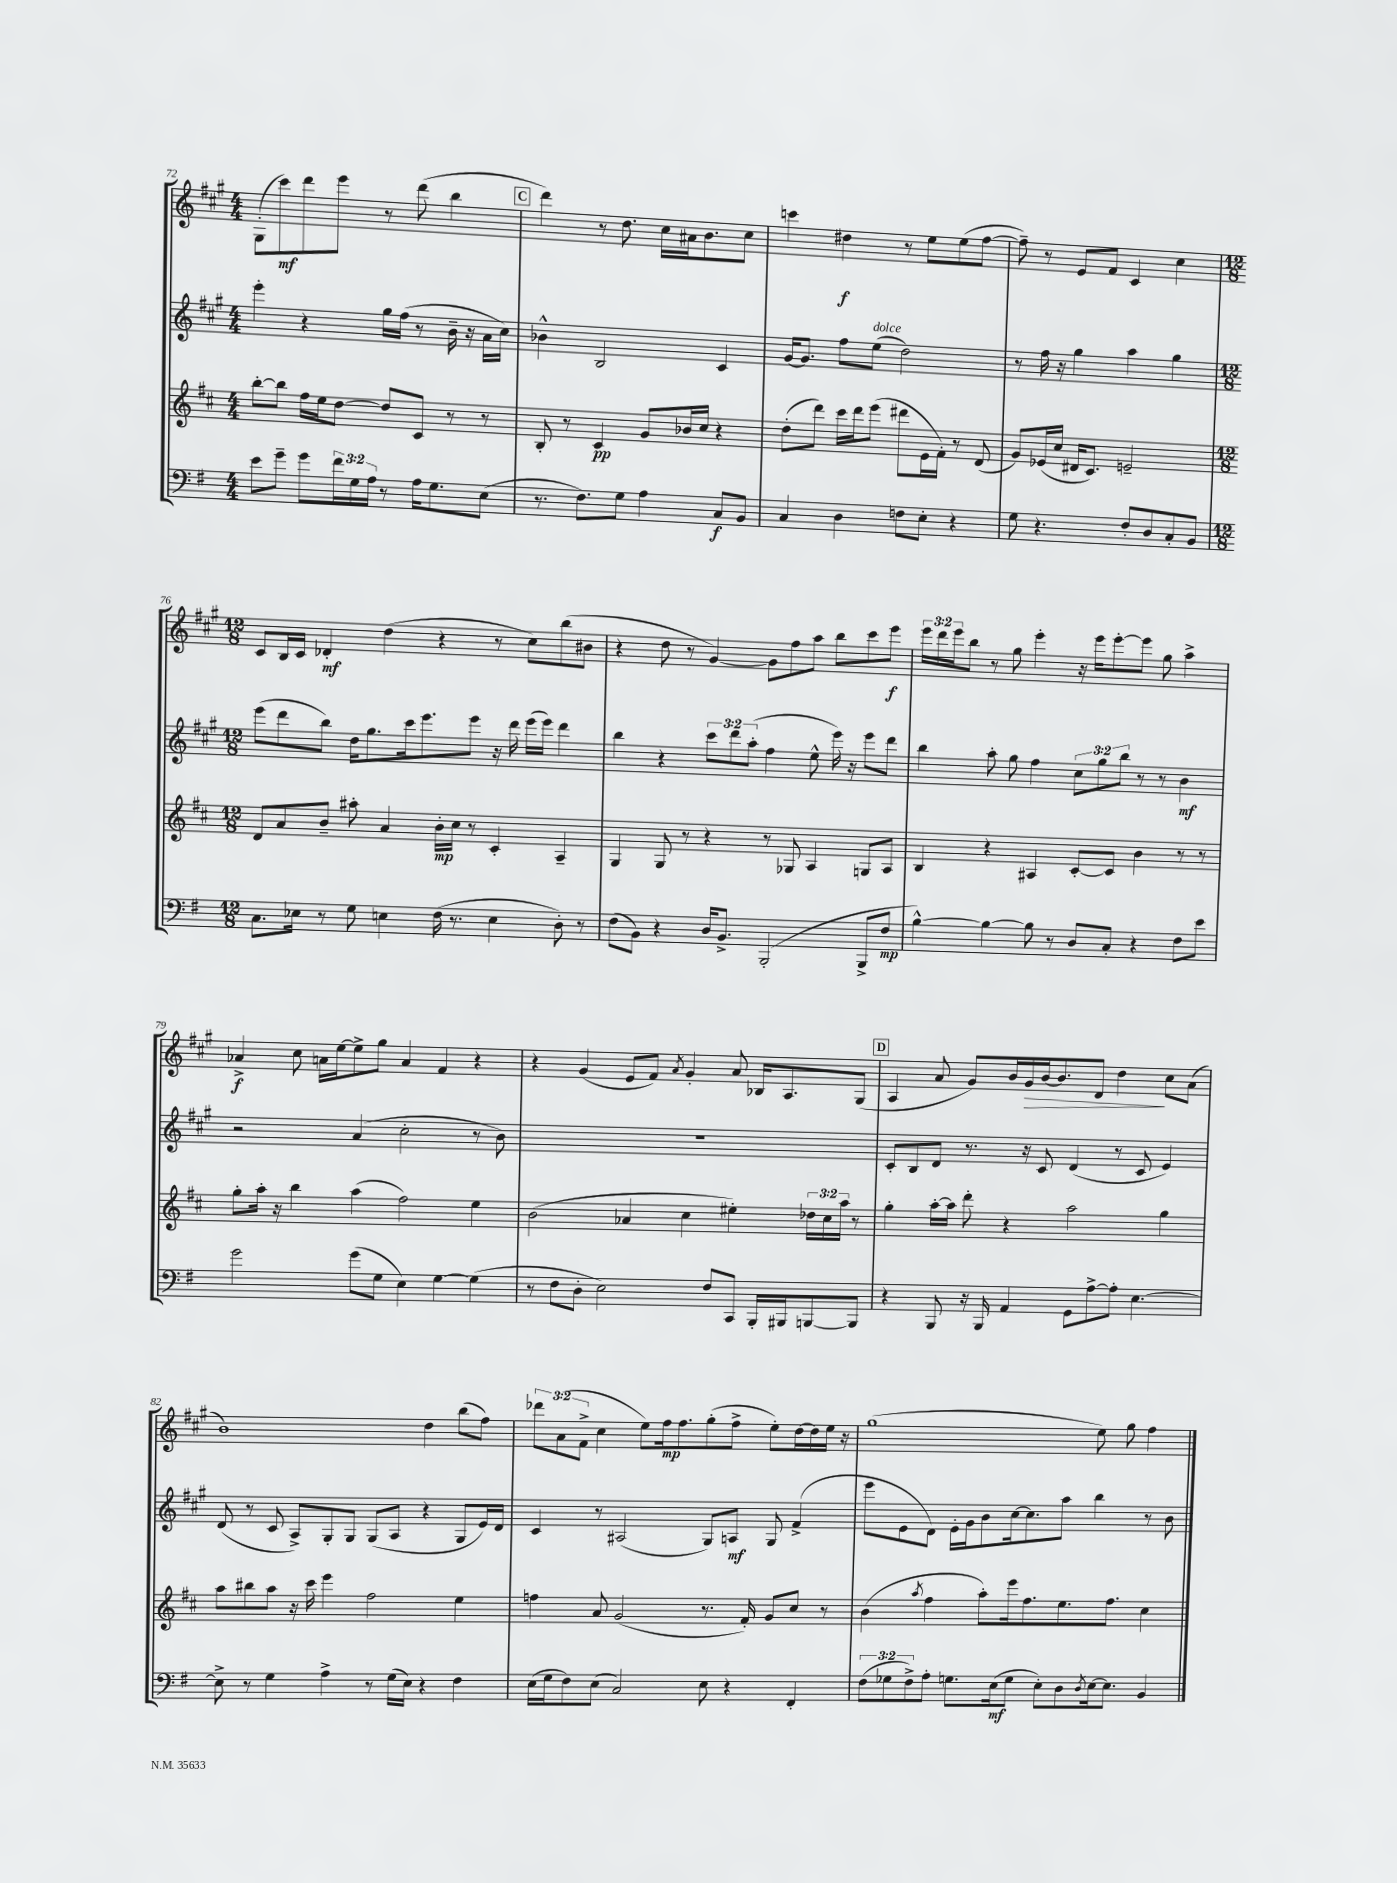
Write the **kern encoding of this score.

**kern	**dynam	**kern	**dynam	**kern	**dynam	**kern	**dynam
*part4	*part4	*part3	*part3	*part2	*part2	*part1	*part1
*staff4	*staff4	*staff3	*staff3	*staff2	*staff2	*staff1	*staff1
*clefF4	*	*clefG2	*	*clefG2	*	*clefG2	*
*k[f#]	*	*k[f#c#]	*	*k[f#c#g#]	*	*k[f#c#g#]	*
*M4/4	*	*M4/4	*	*M4/4	*	*M4/4	*
=72	=72	=72	=72	=72	=72	=72	=72
8e\L	.	[8bb'\L	.	4eee'\	.	(8G#'\L	.
8g~\J	.	8bb\J]	.	.	.	8ccc#\)	mf
8g\L	.	16ff#\LL	.	4r	.	8ddd\	.
.	.	16ee\J	.	.	.	.	.
24f#\L	.	[8dd\J	.	.	.	8eee\J	.
24G\	.	.	.	.	.	.	.
24A\JJ	.	.	.	.	.	.	.
8r	.	8dd/L]	.	16gg#\LL	.	8r	.
.	.	.	.	(16ff#\JJ	.	.	.
16A\KL	.	8c#/J	.	8r	.	(8ddd\	.
8.G\	.	.	.	.	.	.	.
.	.	8r	.	16b~\	.	4bb\	.
.	.	.	.	16r	.	.	.
(8E\J	.	8r	.	16a\LL	.	.	.
.	.	.	.	16cc#\JJ)	.	.	.
!!LO:REH:place=s1:t=C
=73	=73	=73	=73	=73	=73	=73	=73
8.r	.	8B'/	.	4b-X^^\	.	4ddd\)	.
.	.	8r	.	.	.	.	.
8.F#\L)	.	.	.	.	.	.	.
.	.	4c#/	pp	2B/	.	8r	.
8G\J	.	.	.	.	.	8.dd\	.
4A\	.	8g/L	.	.	.	.	.
.	.	.	.	.	.	16cc#\LL	.
.	.	16b-X/L	.	.	.	16a#X\J	.
.	.	16cc#/JJ	.	.	.	8.b\	.
8C/L	f	4r	.	4c#/	.	.	.
8BB/J	.	.	.	.	.	8cc#\J	.
=74	=74	=74	=74	=74	=74	=74	=74
4C/	.	(8dd'\L	.	[16g#/KL	.	4cccn\	.
.	.	.	.	8.g#/J]	.	.	.
.	.	8ddd\J)	.	.	.	.	.
4D\	.	16ccc#\LL	.	8ff#\L	.	4dd#X\	f
.	.	16ddd\J	.	.	.	.	.
!	!	!	!	!LO:TX:a:i:t=dolce	!	!	!
.	.	(8eee\J	.	(8ee\J	.	.	.
8Fn\L	.	8ddd#X\L	.	2dd\)	.	8r	.
8E'\J	.	16e\L	.	.	.	8ee\L	.
.	.	16f#'\JJ)	.	.	.	.	.
4r	.	8r	.	.	.	(8ee\	.
.	.	(8d/	.	.	.	[8ff#\J	.
=75	=75	=75	=75	=75	=75	=75	=75
8G\	.	8g/L)	.	8r	.	8ff#~\])	.
4.r	.	(16e-X/L	.	16ff#\	.	8r	.
.	.	16cc#/JJ	.	16r	.	.	.
.	.	16d#X/KL	.	4gg#\	.	8e/L	.
.	.	8.c#/J)	.	.	.	.	.
.	.	.	.	.	.	8f#/J	.
8F#'/L	.	2en~/	.	4aa\	.	4c#/	.
8D/	.	.	.	.	.	.	.
8C'/	.	.	.	4gg#\	.	4cc#\	.
8BB/J	.	.	.	.	.	.	.
!!LO:LB:g=z
=76	=76	=76	=76	=76	=76	=76	=76
*M12/8	*	*M12/8	*	*M12/8	*	*M12/8	*
8.C\L	.	8d/L	.	(8eee\L	.	8c#/L	.
.	.	8a/	.	8ddd\	.	16B/L	.
16E-X\Jk	.	.	.	.	.	16c#/JJ	.
8r	.	8b~/J	.	8bb\J)	.	4d-X'/	mf
8G\	.	8aa#X'\	.	16dd\KL	.	.	.
.	.	.	.	8.gg#\	.	.	.
4En\	.	4a/	.	.	.	(4dd\	.
.	.	.	.	16ccc#\k	.	.	.
.	.	.	.	8.eee\	.	.	.
(16F#\	.	16b'\LL	mp	.	.	4r	.
8.r	.	16cc#\JJ	.	.	.	.	.
.	.	8r	.	8eee\J	.	.	.
4E\	.	4c#'/	.	16r	.	8r	.
.	.	.	.	16ddd\	.	.	.
.	.	.	.	(16eee\LL	.	8cc#\L)	.
.	.	.	.	16eee\JJ)	.	.	.
8D'\)	.	4A~/	.	4ddd\	.	(8bb\	.
8r	.	.	.	.	.	8b#X\J	.
=77	=77	=77	=77	=77	=77	=77	=77
(8F#\L	.	4G/	.	4bb\	.	4r	.
8BB\J)	.	.	.	.	.	.	.
4r	.	8G/	.	4r	.	8dd\	.
.	.	8r	.	.	.	8r	.
16D/KL	.	4r	.	12ccc#\L	.	[4g#/)	.
8.BB^/J	.	.	.	.	.	.	.
.	.	.	.	12ddd\	.	.	.
.	.	.	.	(12aa'\J	.	.	.
(2BBB'/	.	8r	.	4ff#\	.	8g#\L]	.
.	.	8G-X/	.	.	.	8ff#\	.
.	.	4A/	.	8ee^^\	.	8aa\J	.
.	.	.	.	16eee\)	.	8bb\L	.
.	.	.	.	16r	.	.	.
8BBB^/L	.	8Gn/L	.	8eee\L	.	8ccc#\	.
8F#/J	mp	8A/J	.	8ddd\J	.	8eee\J	f
=78	=78	=78	=78	=78	=78	=78	=78
[4B^^\)	.	4B/	.	4bb\	.	24eee\LL	.
.	.	.	.	.	.	24ddd\	.
.	.	.	.	.	.	24eee\J	.
.	.	.	.	.	.	8bb\J	.
4B\_	.	4r	.	8aa'\	.	8r	.
.	.	.	.	8gg#\	.	8gg#\	.
8B\]	.	4A#X/	.	4ff#\	.	4eee'\	.
8r	.	.	.	.	.	.	.
8D/L	.	[8c#'/L	.	12cc#\L	.	16r	.
.	.	.	.	.	.	16eee\KL	.
.	.	.	.	12gg#\	.	.	.
8C'/J	.	8c#/J]	.	.	.	[8eee'\	.
.	.	.	.	12bb\J	.	.	.
4r	.	4b\	.	8r	.	8eee\J]	.
.	.	.	.	8r	.	8gg#\	.
8F#\L	.	8r	.	4b\	mf	4aa^\	.
8e\J	.	8r	.	.	.	.	.
!!LO:LB:g=z
=79	=79	=79	=79	=79	=79	=79	=79
2g\	.	8gg'\L	.	2r	.	4a-X^/	f
.	.	16aa'\Jk	.	.	.	.	.
.	.	16r	.	.	.	.	.
.	.	4bb\	.	.	.	8cc#\	.
.	.	.	.	.	.	16an\LL	.
.	.	.	.	.	.	[16ee\J	.
(8g\L	.	(4aa\	.	(4a/	.	8ee^\]	.
8G\J	.	.	.	.	.	8gg#\J	.
4E\)	.	2ff#\)	.	2cc#'\	.	4a/	.
[4G\	.	.	.	.	.	4f#/	.
(4G\]	.	4ee\	.	8r	.	4r	.
.	.	.	.	8b\)	.	.	.
=80	=80	=80	=80	=80	=80	=80	=80
8r	.	(2b\	.	1.r	.	4r	.
8F#\L	.	.	.	.	.	.	.
8D'\J	.	.	.	.	.	(4g#/	.
2E\)	.	.	.	.	.	.	.
.	.	4a-X/	.	.	.	8e/L	.
.	.	.	.	.	.	8f#/J)	.
.	.	.	.	.	.	8qa/	.
.	.	4cc#\	.	.	.	4g#'/	.
8F#/L	.	.	.	.	.	.	.
8CC/J	.	4ee#X'\)	.	.	.	8a/	.
16BBB'/LL	.	.	.	.	.	16B-X/KL	.
16BBB#X/J	.	.	.	.	.	8.A/	.
[8BBBn/	.	24dd-X\LL	.	.	.	.	.
.	.	24cc#\	.	.	.	.	.
.	.	24aa\JJ	.	.	.	.	.
8BBB/J]	.	8r	.	.	.	(8G#/J	.
!!LO:REH:place=s1:t=D
=81	=81	=81	=81	=81	=81	=81	=81
4r	.	4gg'\	.	8c#'/L	.	4A/	.
.	.	.	.	8B/	.	.	.
8BBB/	.	[16aa'\LL	.	8d/J	.	8a/	.
.	.	16aa\JJ]	.	.	.	.	.
16r	.	8ddd'\	.	8.r	.	8g#/L)	.
16BBB/	.	.	.	.	.	.	.
4AA/	.	4r	.	.	.	16b/L	.
!	!	!	!	!	!	!	!LO:HP:b
.	.	.	.	16r	.	16g#/	>
.	.	.	.	8c#/	.	[16b/J	.
.	.	.	.	.	.	8.b/]	.
8GG\L	.	2aa\	.	(4d/	.	.	.
[8A^\	.	.	.	.	.	8d/J	.
8A'\J]	.	.	.	8r	.	4dd\	.
[4.E\	.	.	.	8c#/	.	.	.
.	.	4gg\	.	4e/)	.	8cc#\L	]
.	.	.	.	.	.	(8a\J	.
!!LO:LB:g=z
=82	=82	=82	=82	=82	=82	=82	=82
8E^\]	.	8aa\L	.	(8d/	.	1b)	.
8r	.	8bb#X\	.	8r	.	.	.
4G\	.	8aa\J	.	8c#/	.	.	.
.	.	16r	.	8A^/L)	.	.	.
.	.	16ccc#\	.	.	.	.	.
4A^\	.	4eee\	.	8G#'/	.	.	.
.	.	.	.	8G#/J	.	.	.
8r	.	2ff#\	.	(8G#/L	.	.	.
(16G\LL	.	.	.	8A/J	.	.	.
16E\JJ)	.	.	.	.	.	.	.
4r	.	.	.	4r	.	4dd\	.
4F#\	.	4ee\	.	8G#/L	.	(8bb\L	.
.	.	.	.	16e/L)	.	8ff#\J)	.
.	.	.	.	16d/JJ	.	.	.
=83	=83	=83	=83	=83	=83	=83	=83
(16E\LL	.	4ffn\	.	4c#/	.	12ddd-X\L	.
16G\J	.	.	.	.	.	.	.
.	.	.	.	.	.	(12a\	.
8F#\)	.	.	.	.	.	.	.
.	.	.	.	.	.	12f#^\J	.
(8E\J	.	8a/	.	8r	.	4cc#\	.
2C/)	.	(2g/	.	(2A#X/	.	.	.
.	.	.	.	.	.	8ee\L)	.
.	.	.	.	.	.	16ff#\k	mp
.	.	.	.	.	.	8.ff#\	.
8E\	.	8.r	.	8G#/L)	.	(8gg#'\	.
4r	.	.	.	8An/J	mf	8ff#^\J	.
.	.	16f#'/)	.	.	.	.	.
.	.	8g/L	.	8G#/	.	8ee'\L)	.
4FF#'/	.	8cc#/J	.	(4f#^/	.	[16dd\L	.
.	.	.	.	.	.	16dd\]	.
.	.	8r	.	.	.	16ee\JJ	.
.	.	.	.	.	.	16r	.
=84	=84	=84	=84	=84	=84	=84	=84
(12F#\L	.	(4b\	.	8eee\L	.	(1gg#	.
12G-X\	.	.	.	.	.	.	.
.	.	.	.	8e\	.	.	.
12F#^\)	.	.	.	.	.	.	.
.	.	8qaa/	.	.	.	.	.
8A'\J	.	4ff#\	.	8d\J)	.	.	.
8.Gn\L	.	.	.	16e'\LL	.	.	.
.	.	.	.	16g#\J	.	.	.
.	.	8aa'\L)	.	8b\	.	.	.
(16E\k	mf	.	.	.	.	.	.
8G\J	.	16eee\k	.	[16cc#\k	.	.	.
.	.	8.ff#\	.	8.cc#\]	.	.	.
8E'\L)	.	.	.	.	.	.	.
8D\	.	8.ee\	.	8aa\J	.	.	.
8qD/	.	.	.	.	.	.	.
[16E\k	.	.	.	4bb\	.	8ee\)	.
8.E\J]	.	8.ff#\J	.	.	.	.	.
.	.	.	.	.	.	8gg#\	.
4BB/	.	4cc#\	.	8r	.	4ff#\	.
.	.	.	.	8b\	.	.	.
==	==	==	==	==	==	==	==
*-	*-	*-	*-	*-	*-	*-	*-
